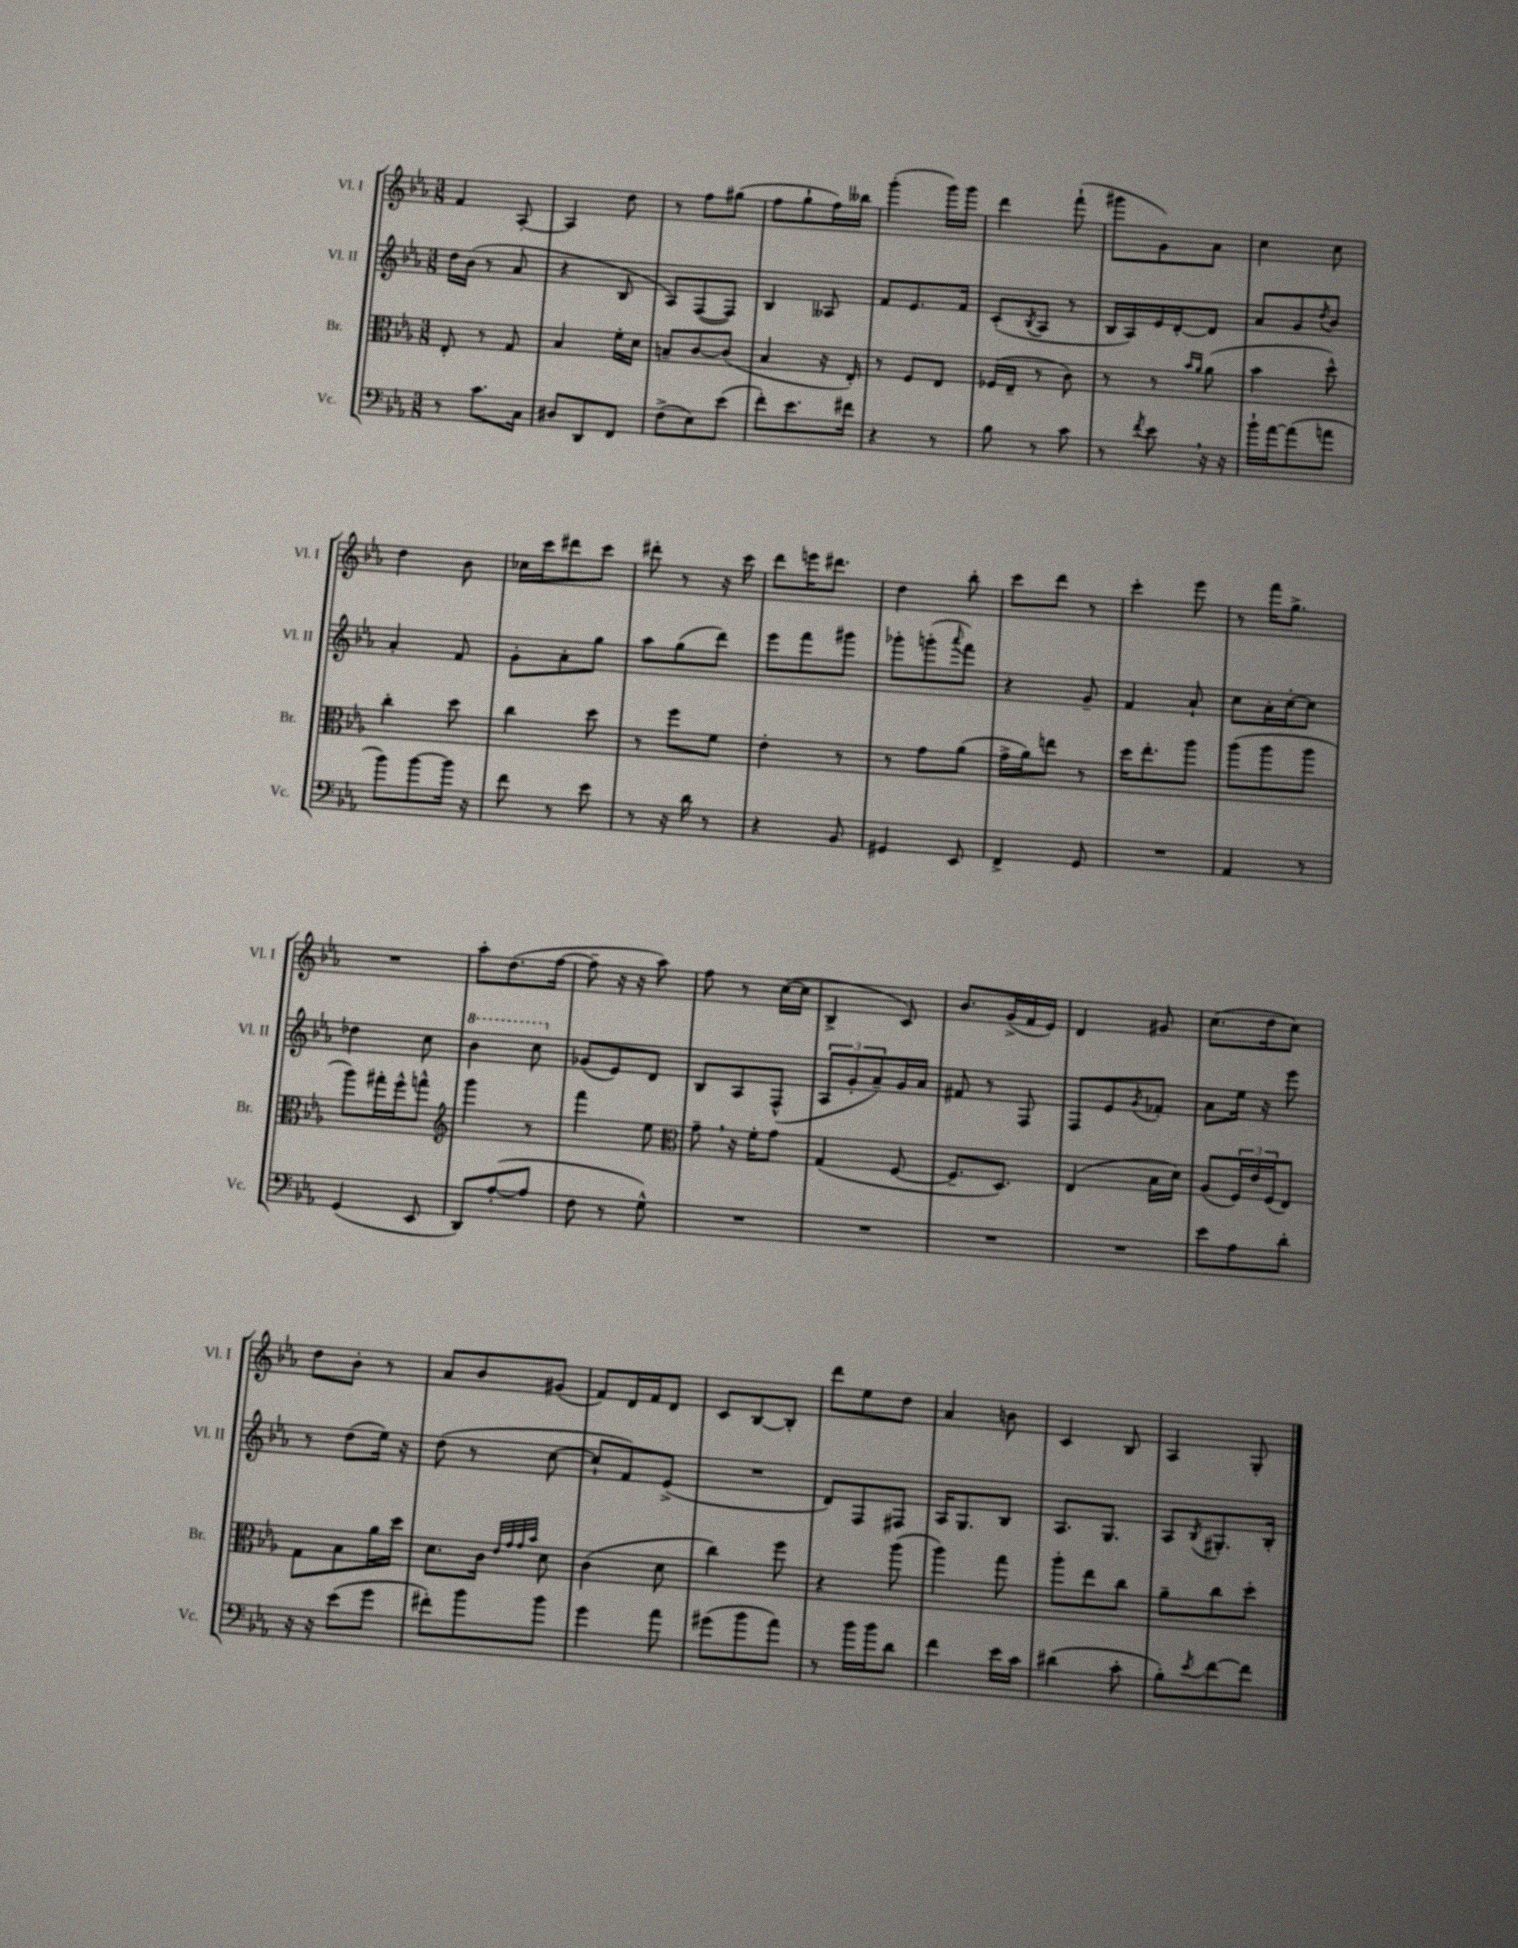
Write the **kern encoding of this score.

**kern	**kern	**kern	**kern
*part4	*part3	*part2	*part1
*staff4	*staff3	*staff2	*staff1
*I"Vc.	*I"Br.	*I"Vl. II	*I"Vl. I
*I'Vc.	*I'Br.	*I'Vl. II	*I'Vl. I
*clefF4	*clefC3	*clefG2	*clefG2
*k[b-e-a-]	*k[b-e-a-]	*k[b-e-a-]	*k[b-e-a-]
*M3/8	*M3/8	*M3/8	*M3/8
=127	=127	=127	=127
8r	8E-'/	16dd\LL	4f/
.	.	(16b-\JJ	.
8.c\L	8r	8r	.
.	8G/	8a-/	[8A-'/
16C\Jk	.	.	.
=128	=128	=128	=128
8D#X/L	4B-/	4r	4A-/]
8DD/	.	.	.
8FF/J	16f'\LL	8B-/	8dd\
.	16d\JJ	.	.
=129	=129	=129	=129
(8F^\L	8Bn~/L	8A-/L)	8r
8E-\)	[8c/	([8F/	8ff\L
(8e-\J	(8c/J]	8F/J])	(8gg#X\J
=130	=130	=130	=130
8f'\L)	4B-/	4B-/	8ff\L
8.e-\	.	.	8gg`\
.	16r	8A--X/	16ff\L)
16f#X\Jk	16E-'/)	.	16bb--X\JJ
=131	=131	=131	=131
4r	8r	8f/L	(4ggg'\
.	8F/L	8.e-/	.
8r	8E-/J	.	16ggg\LL)
.	.	16f/Jk	16ggg\JJ
=132	=132	=132	=132
8B-\	(16F-X/LL	(8c'/L	4ddd\
.	16E-~/JJ	.	.
.	.	8qB-/	.
8r	8r	8A-/J	.
8c\	8c\)	8r	(8fff`\
=133	=133	=133	=133
8r	8r	16B-/LL	8ggg#X\L
.	.	16A-/)	.
8qf/	.	.	.
8e-,\	8r	16e-/	8g\)
.	.	[16d'/J	.
.	16qqb-/LL	.	.
.	16qqa-/JJ	.	.
16r	(8a-\	8d/J]	8a-\J
16r	.	.	.
=134	=134	=134	=134
16b-`\LL	4b-\	8a-/L	4cc\
[16a-\J	.	.	.
(8a-\]	.	8g/	.
.	.	8qdd/	.
8an\J	8dd^^\)	8b-/J	8cc\
!!LO:LB:g=z
=135	=135	=135	=135
8b-\L)	4cc'\	4a-'/	4dd\
[8b-\	.	.	.
16b-\Jk]	8dd\	8f/	8b-\
16r	.	.	.
=136	=136	=136	=136
8f\	4cc\	8g'\L	16cc-X\LL
.	.	.	16ccc\J
8r	.	8a-'\	8ddd#X\
8e-\	8dd\	8gg\J	8ccc\J
=137	=137	=137	=137
8r	8r	8aa-\L	8ddd#X'\
16r	8ff\L	(8gg\	8r
16d\	.	.	.
8r	8f\J	8ddd\J)	16r
.	.	.	16ccc\
=138	=138	=138	=138
4r	4e-'\	8eee-\L	8ddd\L
.	.	8fff\	16eeen\K
.	.	.	8.ddd#X\J
8BB-/	8r	8ggg#X\J	.
=139	=139	=139	=139
4GG#X/	8r	8ggg-X'\L	4dd\
.	8g\L	(8gggn'\	.
.	.	8qqaaa-/	.
8EE-/	(8a-\J	8fff\J)	8bb-'\
=140	=140	=140	=140
4FF^/	16g^\LL	4r	8ccc\L
.	16a-\J)	.	.
.	8een\J	.	8ddd\J
8GG/	8r	8g~/	8r
=141	=141	=141	=141
4.r	16dd\KL	4f/	4ccc'\
.	8.ee-'\	.	.
.	8aa-\J	8a-`/	8eee-\
=142	=142	=142	=142
4AA-/	(8aa-\L	8cc\L	8r
.	8aa-\	16a-'\L	16fff\KL
.	.	[16cc'\J	8.gg^\J
8r	8aa-\J	8cc\J]	.
!!LO:LB:g=z
=143	=143	=143	=143
(4GG/	8aa-\L)	4dd-X\	4.r
.	16gg#X'\L	.	.
.	16ff^^\J	.	.
8EE-/	8ggn^^\J	8cc\	.
=144	=144	=144	=144
*	*clefG2	*	*
*	*	*8va	*
8DD/L)	4ggg\	4bb-\	8aa-'\L
([8A-'/	.	.	(8.dd\
8A-/J]	8r	8ccc\	.
.	.	.	[16ff\Jk
=145	=145	=145	=145
*	*	*X8va	*
8F\	4fff\	(8g-X/L	8ff~\]
8r	.	8e-/)	16r
.	.	.	16r
8G^^\)	8ee-\	8d/J	8aa-\)
=146	=146	=146	=146
*	*clefC3	*	*
4.r	8g~,\	8B-/L	8ff\
.	16r	8A-/	8r
.	16f'\KL	.	.
.	8g\J	(8F^^/J	([16cc\LL
.	.	.	16cc\JJ]
=147	=147	=147	=147
4.r	(4G/	12A-/L	4B-^/
.	.	12g'/	.
.	.	12a-~/)	.
.	[8F/	16g/L	8c/)
.	.	16a-/JJ	.
=148	=148	=148	=148
4.r	8.F~/L]	8f#X/	8.b-/L
.	.	8r	.
.	8.D/J)	.	(16g^/L
.	.	8F/	16f/
.	.	.	16e-/JJ)
=149	=149	=149	=149
4.r	(4E-/	8F/L	4d/
.	.	8e-/	.
.	.	8qg/	.
.	16B-\LL	8f-X'/J	8g#X/
.	16d\JJ)	.	.
=150	=150	=150	=150
8e-\L	(8A-/L	8a-\L	(8.cc\L
8A-\	24F/L)	16ee-\Jk	.
.	24e-/	.	.
.	.	16r	16dd\k
.	(24F/J	.	.
8d'\J	8E-/J)	8eee-\	8cc\J)
!!LO:LB:g=z
=151	=151	=151	=151
16r	8G\L	8r	8dd\L
16r	.	.	.
(8e-\L	8B-\	(8dd\L	8b-'\J
8g\J	16a-\L	16ee-\Jk)	8r
.	16dd\JJ	16r	.
=152	=152	=152	=152
8f#X'\L)	8.d\L	(8dd\	8a-/L
8b-\	.	8r	8b-/
.	16c\Jk	.	.
.	32qqe-/LLL	.	.
.	32qqg/	.	.
.	32qqg/	.	.
.	32qqb-/JJJ	.	.
8b-\J	8d\	[8cc\	(8g#X/J
=153	=153	=153	=153
4g\	(4c\	8cc`/L]	8f/L)
.	.	8f/)	16d/L
.	.	.	16f/J
8a-\	8d\	(8e-^/J	8d/J
=154	=154	=154	=154
(8g#X\L	4cc\)	4.r	8c/L
8b-\	.	.	[8B-/
8a-\J)	8ff\	.	8B-'/J]
=155	=155	=155	=155
8r	4r	8d/L)	8ddd\L
16b-\LL	.	8F/	8ee-\
16b-\J	.	.	.
8d\J	(8aa-\	8F#X/J	8dd\J
=156	=156	=156	=156
4f\	4aa-\)	16A-/KL	4a-/
.	.	8.G/	.
16e-\LL	8gg\	8B-/J	8bn\
16c\JJ	.	.	.
=157	=157	=157	=157
(4d#X\	8aa-'\L	8.A-/L	4c/
.	8ee-\	.	.
.	.	8.G/J	.
8c'\	8cc\J	.	8B-/
=158	=158	=158	=158
8B-'\L)	8a-~\L	8A-/L	4A-/
8qe-/	.	8qB-/	.
[8f\	8cc\	8.G#X'/	.
8f\J]	8dd'\J	.	8G'/
.	.	16B-'/Jk	.
==	==	==	==
*-	*-	*-	*-
